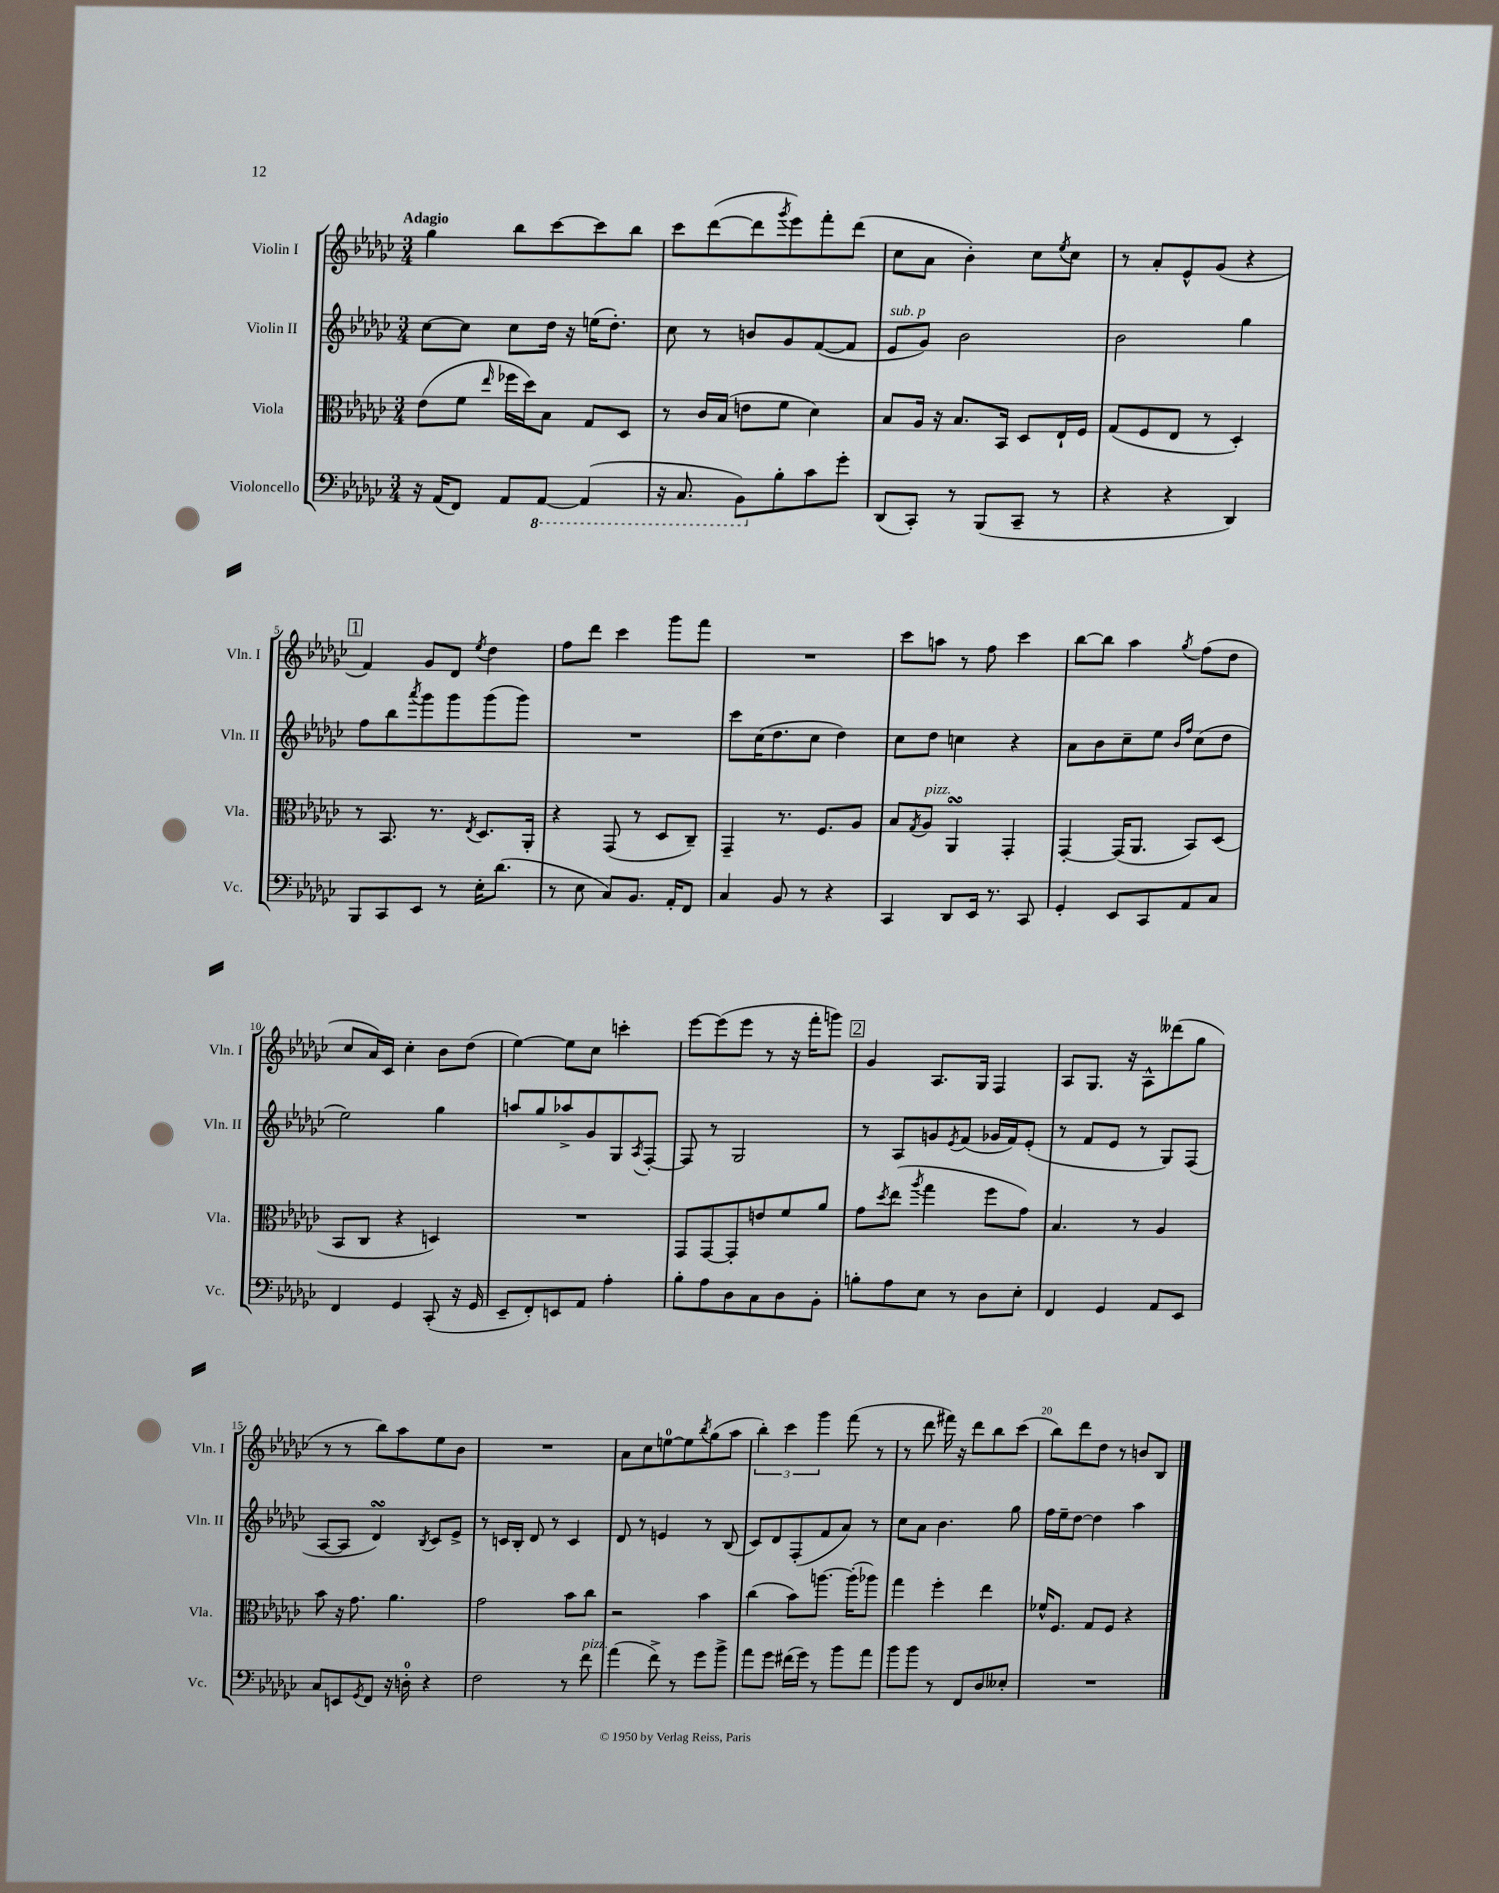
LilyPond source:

<<
\new StaffGroup <<
\new Staff = "s0" \with { instrumentName = "Violin I" shortInstrumentName = "Vln. I" } {
    \clef treble \key ges \major \numericTimeSignature \time 3/4 \tempo "Adagio"
    ges''4 bes''8 ces'''8~ ces'''8 bes''8 |
    ces'''8 des'''8~( des'''8 \acciaccatura { ges'''8 } ees'''8) f'''8-. des'''8( |
    ces''8 aes'8 bes'4-.) ces''8 \acciaccatura { ees''8 } ces''8 |
    r8 aes'8-. ees'8-^ ges'8( r4 |
    \mark \markup { \box "1" } f'4) ges'8 des'8 \acciaccatura { ees''8 } des''4 |
    f''8 des'''8 ces'''4 ges'''8 f'''8 |
    R2. |
    ces'''8 a''8 r8 f''8 ces'''4 |
    bes''8~ bes''8 aes''4 \acciaccatura { ges''8 } f''8( des''8 |
    ces''8 aes'16) ces'16 ces''4-. bes'8 des''8( |
    ees''4~) ees''8 ces''8 c'''4-. |
    ees'''8~ ees'''8( ees'''8 r8 r16 f'''16-. g'''8) |
    \mark \markup { \box "2" } ges'4 aes8. ges16 f4 |
    aes8 ges8. r16 aes8-^ deses'''8( ges''8 |
    r8 r8 bes''8) aes''8 ees''8 bes'8 |
    R2. |
    aes'8 ces''8 e''8-0~ e''8 \acciaccatura { bes''8 } ges''8( aes''8 |
    \tuplet 3/2 { bes''4-.) ces'''4 ges'''4 } f'''8( r8 |
    r8 des'''8 fis'''16) r16 des'''8 bes''8 ces'''8( |
    bes''8) des'''8 des''8 r8 b'8 bes8 \bar "|." |
}
\new Staff = "s1" \with { instrumentName = "Violin II" shortInstrumentName = "Vln. II" } {
    \clef treble \key ges \major \numericTimeSignature \time 3/4
    ces''8~ ces''8 ces''8 des''16 r16 e''16( des''8.-.) |
    ces''8 r8 b'8 ges'8 f'8~( f'8 |
    ees'8^\markup { \italic "sub. p" } ges'8) bes'2 |
    bes'2 ges''4 |
    \mark \markup { \box "1" } f''8 bes''8 \acciaccatura { aes'''8 } ges'''8 ges'''8 ges'''8( ges'''8) |
    R2. |
    ces'''8 ces''16( des''8. ces''8 des''4) |
    ces''8 des''8 c''4 r4 |
    aes'8 bes'8 ces''8-- ees''8 \grace { bes'16 f''16 } ces''8( des''8 |
    ees''2) ges''4 |
    a''8 ges''8 aes''8-> ges'8 ges8 \acciaccatura { aes8 } f8~-. |
    f8 r8 ges2 |
    \mark \markup { \box "2" } r8 aes8 g'8 \acciaccatura { ees'8 } f'8( ges'16 f'16) ees'8-.( |
    r8 f'8 ees'8 r8 ges8) f8( |
    aes8~ aes8 des'4\turn) \acciaccatura { bes8 } ces'8 ees'8-> |
    r8 c'16 bes16-. des'8 r8 c'4 |
    des'8 r8 e'4 r8 bes8( |
    ces'8) des'8 f8-.( f'8 aes'8) r8 |
    ces''8 aes'8 bes'4. ges''8 |
    f''16 ees''16-- des''8~ des''4 aes''4 \bar "|." |
}
\new Staff = "s2" \with { instrumentName = "Viola" shortInstrumentName = "Vla." } {
    \clef alto \key ges \major \numericTimeSignature \time 3/4
    ees'8( f'8 \grace { ees''16 } fes''16 des''16) bes8 ges8 des8 |
    r8 ces'16 bes16( e'8 f'8 des'4) |
    bes8 aes16 r16 bes8. bes,16 des8 ees16-! f16 |
    ges8( f8 ees8 r8 des4-.) |
    \mark \markup { \box "1" } r8 bes,8. r8. \acciaccatura { ees8 } des8. aes,16-. |
    r4 ges,8( r8 des8 ces8--) |
    ges,4-- r8. f8. aes8 |
    bes8 \acciaccatura { ges8 } aes8^\markup { \italic "pizz." } aes,4\turn ges,4-. |
    ges,4~-. ges,16( aes,8. bes,8) des8( |
    bes,8 ces8 r4 d4) |
    R2. |
    ges,8 ges,8~ ges,8-. e'8 f'8 aes'8 |
    \mark \markup { \box "2" } ges'8 \acciaccatura { des''8 } ees''8( \acciaccatura { aes''8 } ges''4 f''8 ges'8) |
    bes4. r8 aes4 |
    bes'8 r16 ges'8. aes'4. |
    ges'2 bes'8 ces''8 |
    r2 bes'4 |
    ces''4( bes'8) a''8.~ a''16-.( aes''8) |
    ges''4 f''4-. ees''4 |
    fes'16-^ f8. ges8 f8 r4 \bar "|." |
}
\new Staff = "s3" \with { instrumentName = "Violoncello" shortInstrumentName = "Vc." } {
    \clef bass \key ges \major \numericTimeSignature \time 3/4
    r16 aes,16( f,8) aes,8 \ottava #-1 aes,,8~ aes,,4( |
    r16 ces,8. bes,,8) \ottava #0 bes8-. ces'8 ges'8-. |
    des,8( ces,8-.) r8 bes,,8( ces,8-- r8 |
    r4 r4 des,4) |
    \mark \markup { \box "1" } bes,,8 ces,8 ees,8 r8 ees16-. des'8.( |
    r8 ees8 ces8) bes,8. aes,16-. f,8 |
    ces4 bes,8 r8 r4 |
    ces,4 des,8 ees,16 r8. ces,8 |
    ges,4-. ees,8 ces,8 aes,8 ces8 |
    f,4 ges,4 ces,8-.( r16 ges,16 |
    ees,8-- f,8-.) e,8 aes,8 aes4-. |
    bes8-. aes8 des8 ces8 des8 bes,8-. |
    \mark \markup { \box "2" } b8-. aes8 ees8 r8 des8 ees8-. |
    f,4 ges,4 aes,8 ees,8 |
    ces8 e,8 \acciaccatura { ges,8 } f,8 r16 d16-0-. r4 |
    f2 r8 f'8^\markup { \italic "pizz." } |
    aes'4( f'8->) r8 ges'8 bes'8-> |
    aes'8 ges'8 fis'16( ges'16) r8 bes'8 aes'8 |
    bes'8 bes'8 r8 f,8 des8 eeses8-. |
    R2. \bar "|." |
}
>>
>>
\layout { \context { \Score \override BarNumber.break-visibility = ##(#f #t #t) barNumberVisibility = #(every-nth-bar-number-visible 5) } }
